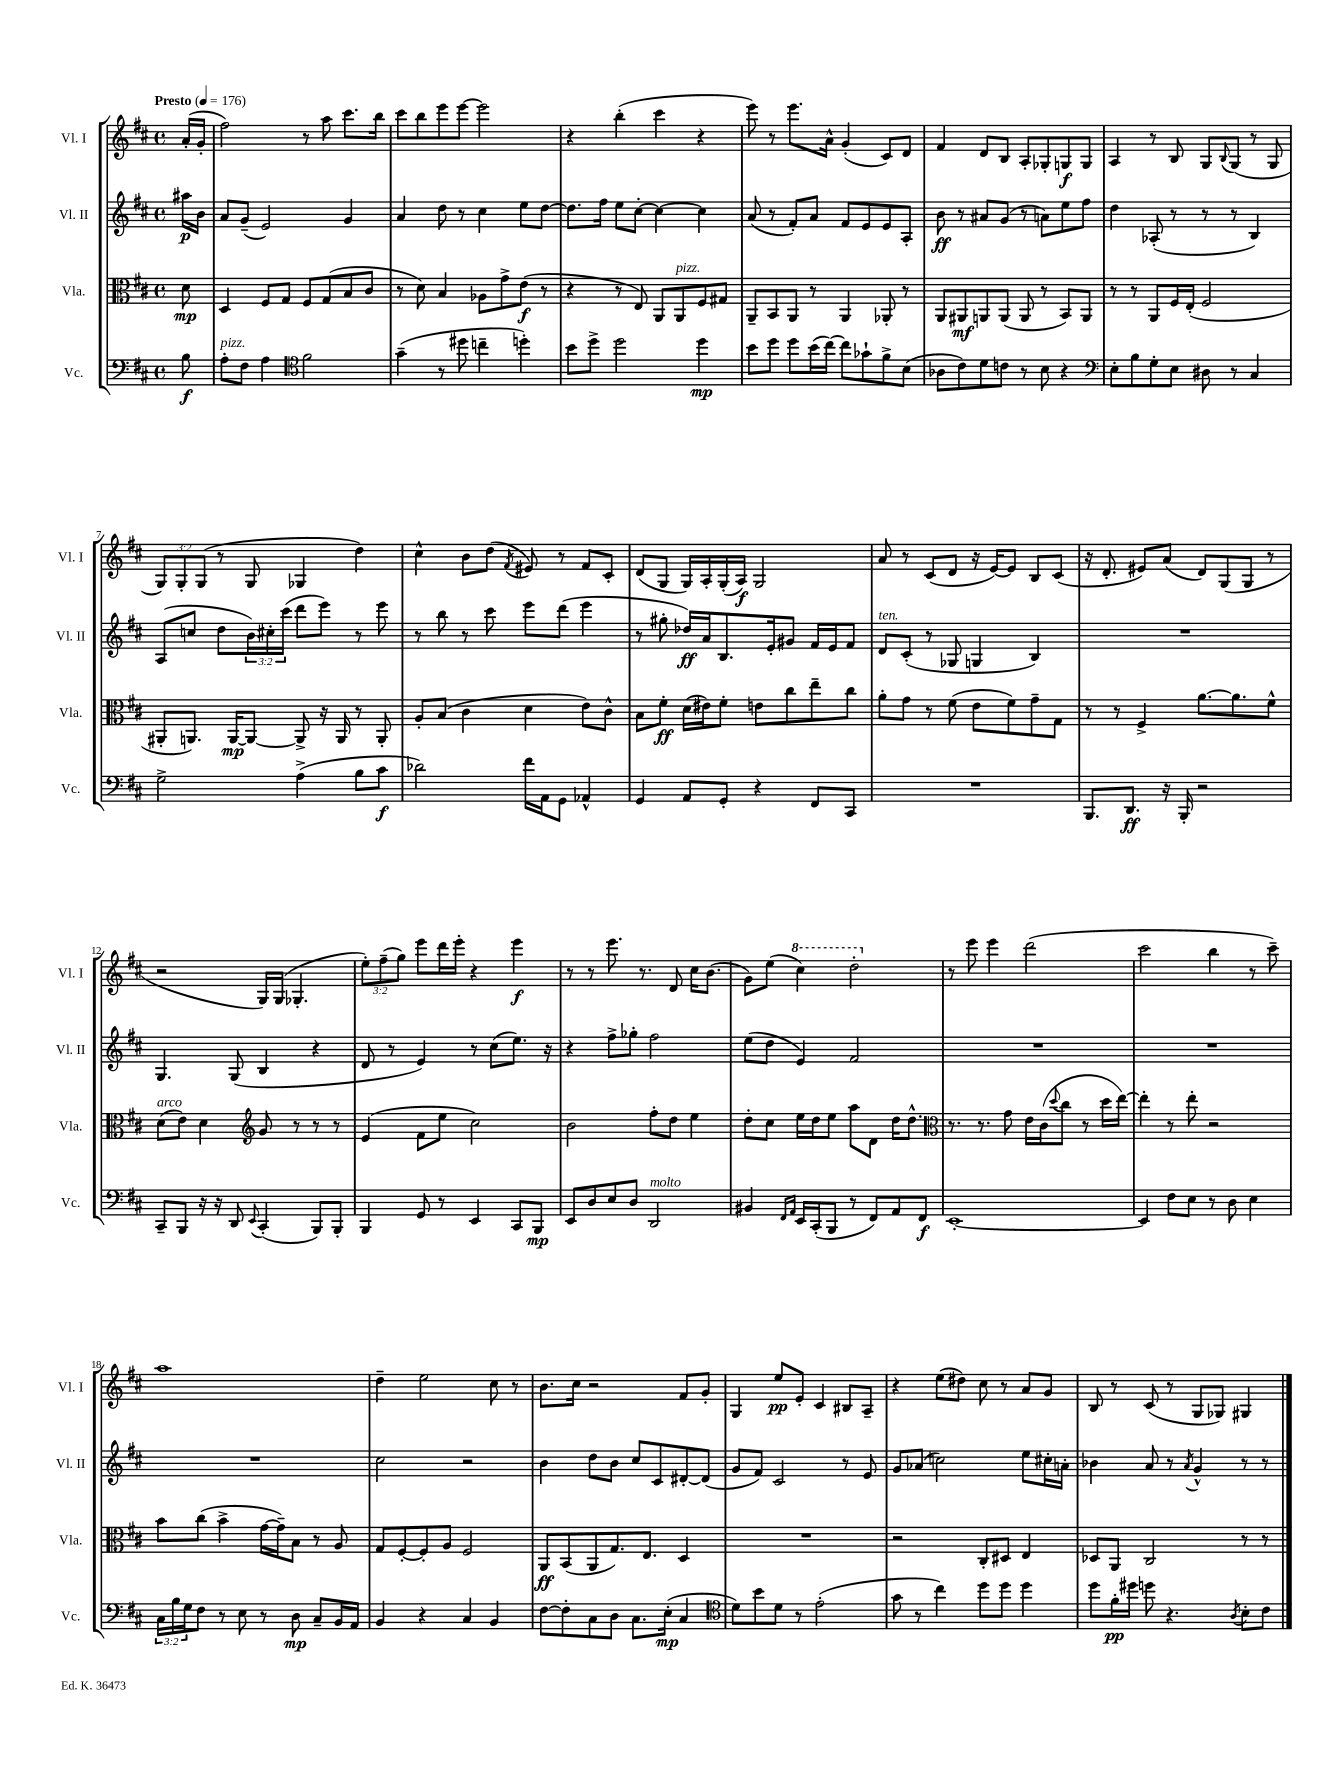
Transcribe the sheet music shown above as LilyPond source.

<<
\new StaffGroup <<
\new Staff = "s0" \with { instrumentName = "Vl. I" shortInstrumentName = "Vl. I" } {
    \clef treble \key d \major \defaultTimeSignature \time 4/4 \override Staff.TupletNumber.text = #tuplet-number::calc-fraction-text \partial 8 \tempo "Presto" 4 = 176
    a'16-.( g'16-. |
    fis''2) r8 a''8 cis'''8. b''16 |
    cis'''8 b''8 e'''8 e'''8~ e'''2 |
    r4 b''4-.( cis'''4 r4 |
    e'''8) r8 e'''8. a'16-^ g'4-.( cis'8) d'8 |
    fis'4 d'8 b8 a8-. ges8-. g8\f g8 |
    a4 r8 b8 g8 \appoggiatura { b8 } g8( r8 g8 |
    \tuplet 3/2 { g8) g8-. g8( } r8 g8 ges4 d''4) |
    cis''4-^ b'8 d''8( \acciaccatura { fis'8 } eis'8) r8 fis'8 cis'8-. |
    d'8( g8 g16) a16-. g16-.( a16\f) g2 |
    a'8 r8 cis'8( d'8 r16 e'16~) e'8 b8 cis'8( |
    r16 d'8.-. eis'8) a'8( d'8) g8( g8 r8 |
    r2 g16) g16( ges4.-. |
    \tuplet 3/2 { e''8-.) fis''8--( g''8) } e'''8 d'''16 e'''16-. r4 e'''4\f |
    r8 r8 e'''8. r8. d'8 cis''16 b'8.( |
    g'8) e''8( \ottava #1 cis'''4) d'''2-. \ottava #0 |
    r8 e'''8 e'''4 d'''2( |
    cis'''2 b''4 r8 cis'''8--) |
    a''1 |
    d''4-- e''2 cis''8 r8 |
    b'8. cis''16 r2 fis'8 g'8-. |
    g4 e''8\pp e'8-. cis'4 bis8 a8-- |
    r4 e''8( dis''8) cis''8 r8 a'8 g'8 |
    b8 r8 cis'8( r8 g8 ges8) gis4 \bar "|." |
}
\new Staff = "s1" \with { instrumentName = "Vl. II" shortInstrumentName = "Vl. II" } {
    \clef treble \key d \major \defaultTimeSignature \time 4/4 \override Staff.TupletNumber.text = #tuplet-number::calc-fraction-text \partial 8
    ais''16\p b'16 |
    a'8 g'8--( e'2) g'4 |
    a'4 d''8 r8 cis''4 e''8 d''8~ |
    d''8. fis''16 e''8 cis''8~-. cis''4~ cis''4 |
    a'8( r8 fis'8-.) a'8 fis'8 e'8 e'8 a8-. |
    b'8\ff r8 ais'8 g'8( r8 a'8) e''8 fis''8 |
    d''4 aes8-.( r8 r8 r8 b4) |
    a8( c''8 d''8 \tuplet 3/2 { b'16) cis''16-. cis'''16( } d'''8 e'''8) r8 e'''8 |
    r8 b''8 r8 cis'''8 e'''8 d'''8( e'''4 |
    r8 gis''8-. des''16\ff) a'16 b8. e'16-. gis'8 fis'16 e'16 fis'8 |
    d'8^\markup { \italic "ten." } cis'8-.( r8 ges8 g4 b4) |
    R1 |
    g4. g8( b4 r4 |
    d'8 r8 e'4) r8 cis''8( e''8.) r16 |
    r4 fis''8-> ges''8-. fis''2 |
    e''8( d''8 e'4) fis'2 |
    R1 |
    R1 |
    R1 |
    cis''2 r2 |
    b'4 d''8 b'8 cis''8 cis'8 dis'8~-. dis'8( |
    g'8 fis'8) cis'2 r8 e'8 |
    g'8 aes'8( c''2) e''8 cis''16-. a'16-. |
    bes'4 a'8 r8 \acciaccatura { a'8 } g'4-^ r8 r8 \bar "|." |
}
\new Staff = "s2" \with { instrumentName = "Vla." shortInstrumentName = "Vla." } {
    \clef alto \key d \major \defaultTimeSignature \time 4/4 \partial 8
    d'8\mp |
    d4 fis8 g8 fis8 g8( b8 cis'8 |
    r8 d'8) b4 aes8 g'8-> e'8\f( r8 |
    r4 r8 e8) a,8 a,8^\markup { \italic "pizz." } fis8 gis8 |
    a,8-- b,8 a,8 r8 a,4 aes,8-. r8 |
    a,8 ais,8\mf a,8 a,8( a,8 r8 b,8) a,8 |
    r8 r8 a,8 fis16 e16-.( fis2 |
    ais,8-. a,8.) a,16~\mp a,8~ a,8-> r16 a,16 r8 a,8-. |
    a8-. b8( cis'4 d'4 e'8) cis'8-^ |
    b8 fis'8-.\ff d'16( eis'16) fis'8-. e'8 cis''8 e''8-- cis''8 |
    a'8-. g'8 r8 fis'8( e'8 fis'8) g'8-- g8 |
    r8 r8 fis4-> a'8.~ a'8. fis'8-^ |
    d'8^\markup { \italic "arco" }( e'8) d'4 \clef treble g'8 r8 r8 r8 |
    e'4( fis'8 e''8 cis''2) |
    b'2 fis''8-. d''8 e''4 |
    d''8-. cis''8 e''16 d''16 e''8 a''8 d'8 d''16 d''8.-^ |
    \clef alto r8. r8. g'8 e'16 cis'16( \appoggiatura { d''8 } cis''8 r8 d''16 e''16~) |
    e''4-. r8 e''8-. r2 |
    b'8 cis''8( b'4-> g'16~ g'16--) b8 r8 a8 |
    g8 fis8~-. fis8-. a8 fis2 |
    a,8\ff b,8( a,8 g8.) e8. d4 |
    R1 |
    r2 cis8-. dis8 e4 |
    des8 a,8 cis2 r8 r8 \bar "|." |
}
\new Staff = "s3" \with { instrumentName = "Vc." shortInstrumentName = "Vc." } {
    \clef bass \key d \major \defaultTimeSignature \time 4/4 \override Staff.TupletNumber.text = #tuplet-number::calc-fraction-text \partial 8
    b8\f |
    a8-.^\markup { \italic "pizz." } fis8 a4 \clef tenor fis'2 |
    g'4--( r8 dis''8 c''4-- d''4-.) |
    b'8 d''8-> d''2 d''4\mp |
    b'8 d''8 d''8 b'16( cis''16~) cis''8 ges'8-! fis'8-> b8( |
    aes8 cis'8) d'8 c'8 r8 b8 r4 |
    \clef bass e8-. b8 g8-. e8 dis8 r8 cis4 |
    g2-> a4->( b8 cis'8\f |
    des'2) fis'16 a,16 g,8 aes,4-^ |
    g,4 a,8 g,8-. r4 fis,8 cis,8 |
    R1 |
    b,,8. d,8.\ff r16 b,,16-. r2 |
    cis,8-- b,,8 r16 r16 d,8 \appoggiatura { e,8 } cis,4-.( b,,8) b,,8-. |
    b,,4 g,8 r8 e,4 cis,8 b,,8\mp |
    e,8 d8 e8 d8 d,2^\markup { \italic "molto" } |
    bis,4 \grace { fis,16 a,16 } e,16 cis,16-.( b,,8 r8 fis,8) a,8 fis,8\f |
    e,1~-. |
    e,4 fis8 e8 r8 d8 e4 |
    \tuplet 3/2 { cis16 b16 g16 } fis8 r8 e8 r8 d8\mp cis8-- b,16 a,16 |
    b,4 r4 cis4 b,4 |
    fis8~ fis8-. cis8 d8 cis8. e16-.\mp( cis4 |
    \clef tenor d'8) b'8 d'8 r8 e'2-.( |
    g'8 r8 cis''4) d''8 d''8 d''4 |
    d''8 fis'16-.\pp dis''16 d''8 r4. \acciaccatura { a8 } b8-. cis'8 \bar "|." |
}
>>
>>
